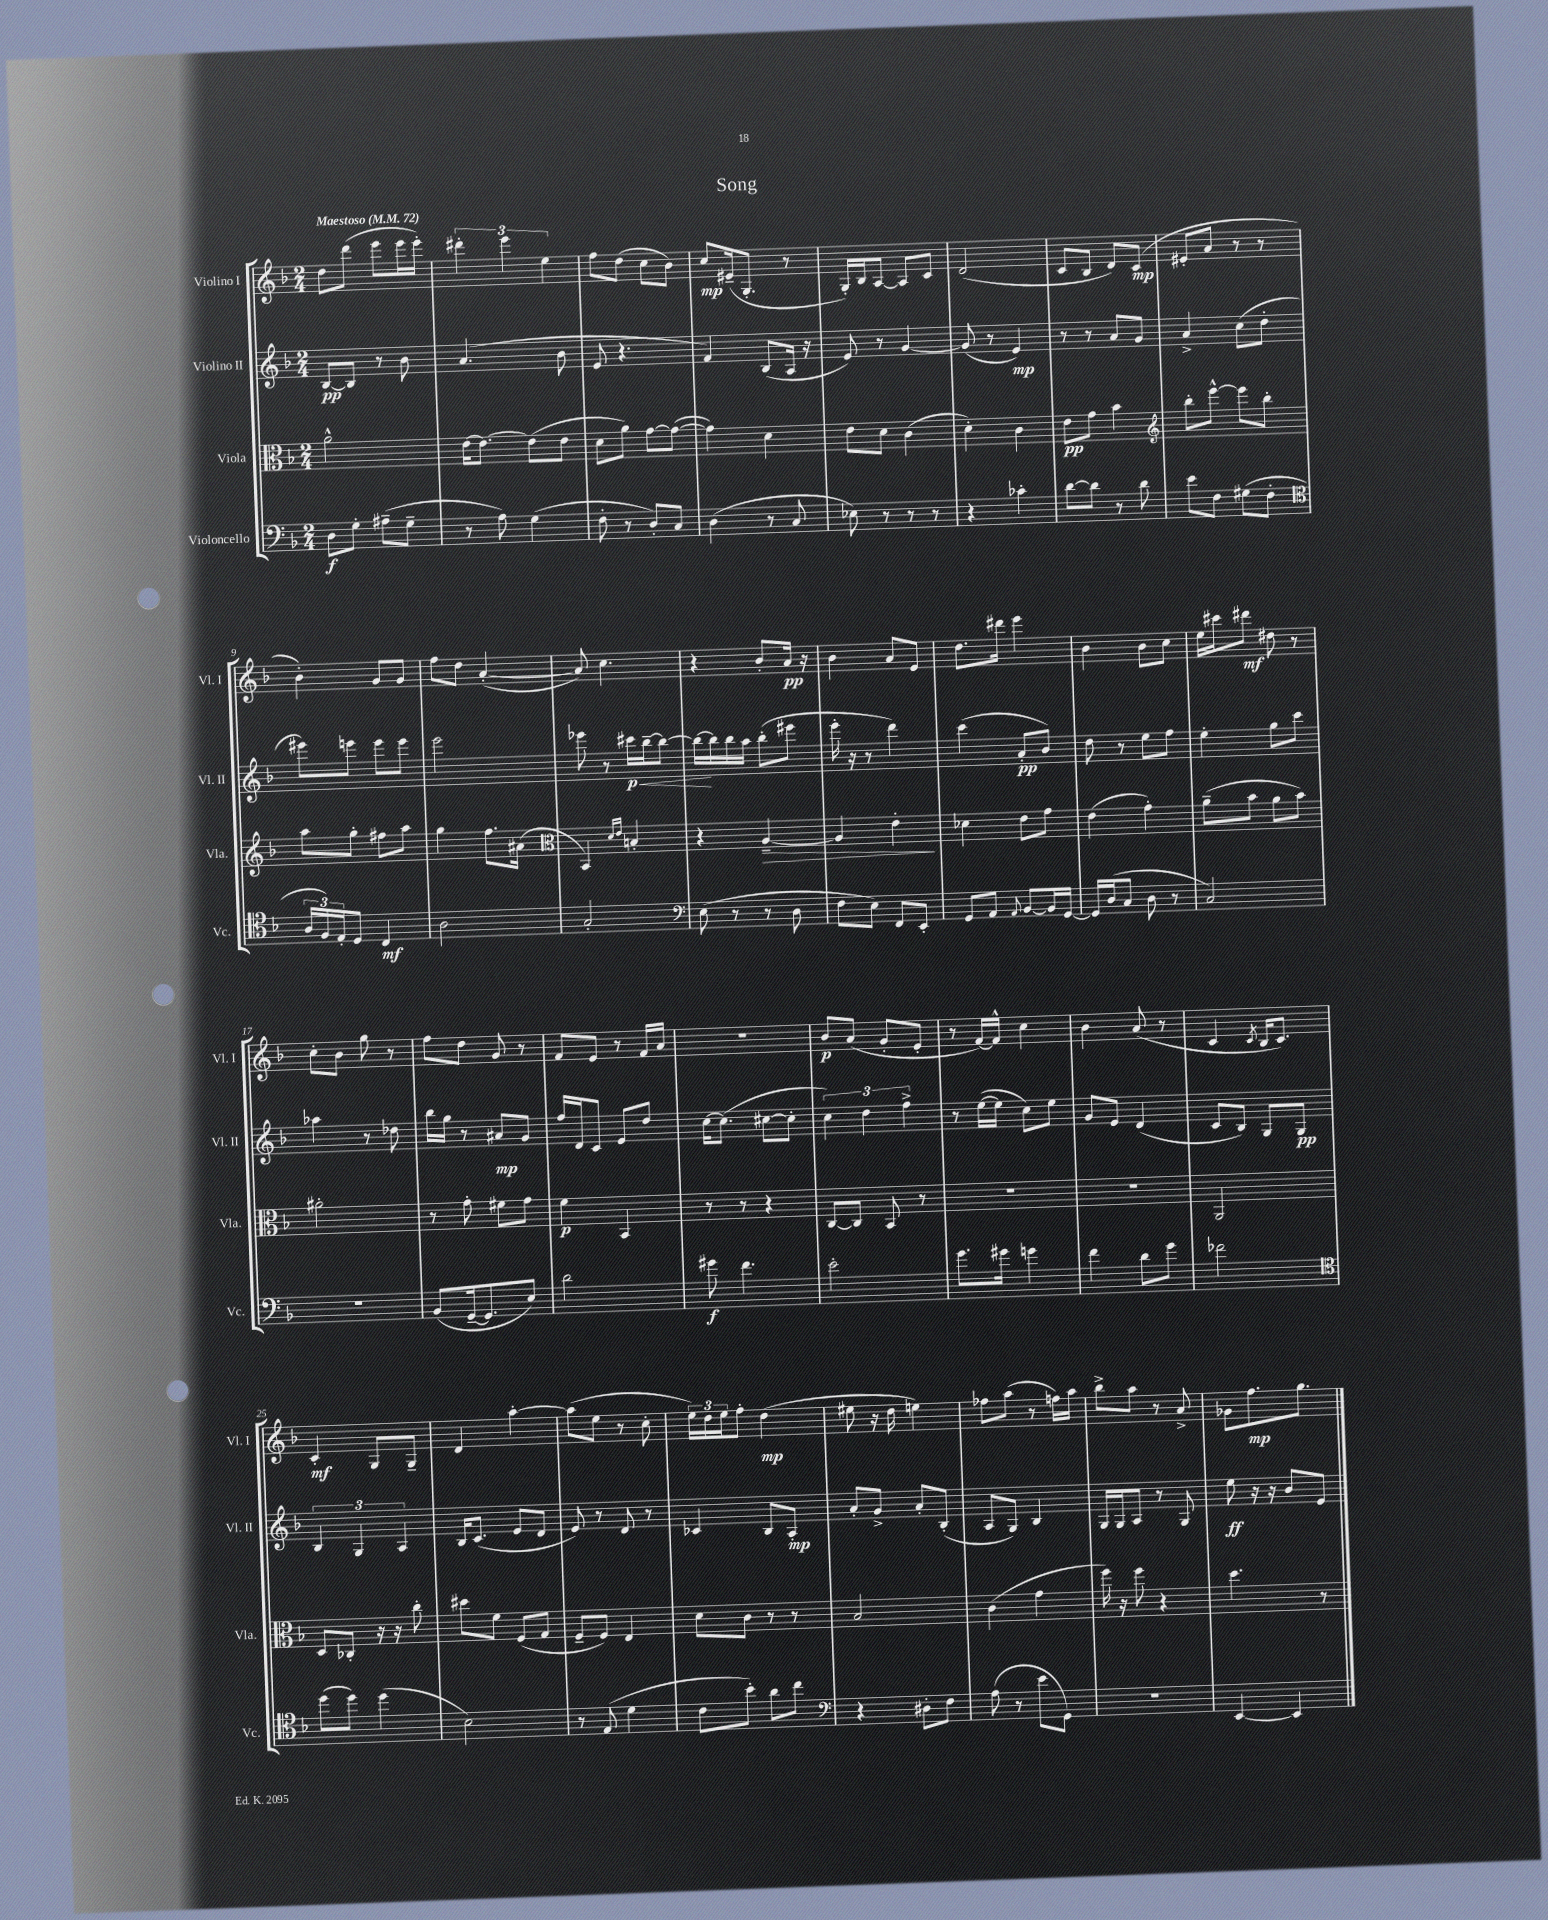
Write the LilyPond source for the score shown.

\header { title = "Song" }
<<
\new StaffGroup <<
\new Staff = "s0" \with { instrumentName = "Violino I" shortInstrumentName = "Vl. I" } {
    \clef treble \key f \major \numericTimeSignature \time 2/4 \tempo "Maestoso" 4 = 72
    d''8 d'''8( e'''8 e'''16 e'''16-.) |
    \tuplet 3/2 { dis'''4-. e'''4 e''4 } |
    f''8 d''8( c''8 bes'8) |
    c''8\mp eis'16--( g8.-. r8 |
    g16-.) bes16 a8~ a8 c'8 |
    d'2( |
    c'8 bes8 d'8) c'8\mp( |
    eis'8-. a'8 r8 r8 |
    bes'4-.) g'8 g'8 |
    f''8 d''8 a'4~-.( |
    a'8) c''4. |
    r4 bes'8-. a'16\pp r16 |
    bes'4 a'8 e'8 |
    d''8. dis'''16 e'''4 |
    bes'4 bes'8 c''8 |
    e''16 cis'''16 dis'''8\mf dis''8 r8 |
    c''8-. bes'8 g''8 r8 |
    f''8 d''8 g'8 r8 |
    f'8 e'8 r8 f'16 a'16 |
    R2 |
    bes'8\p a'8( g'8-. e'8-. |
    r8 f'16~) f'16-^ c''4 |
    bes'4 a'8( r8 |
    c'4 \acciaccatura { c'8 } bes16 c'8.) |
    c'4-.\mf g8 g8-- |
    d'4 a''4~-. |
    a''8( e''8 r8 c''8-. |
    \tuplet 3/2 { e''16) d''16 e''16 } f''8-. d''4\mp( |
    eis''8 r16 d''16 e''4) |
    fes''8 a''8( r8 f''16) a''16 |
    bes''8-> a''8 r8 a'8-> |
    ges'8 f''8.\mp g''8. \bar "|." |
}
\new Staff = "s1" \with { instrumentName = "Violino II" shortInstrumentName = "Vl. II" } {
    \clef treble \key f \major \numericTimeSignature \time 2/4
    bes8~\pp bes8 r8 bes'8 |
    a'4.( bes'8 |
    e'8 r4. |
    f'4) bes8( a16 r16 |
    e'8) r8 g'4~ |
    g'8( r8 e'4\mp) |
    r8 r8 a'8 g'8 |
    a'4-> c''8( d''8-. |
    eis'''8) e'''8 e'''8 e'''8 |
    e'''2 |
    ees'''8 r8 cis'''16\p\< bes''16~-- bes''8~ |
    bes''16~\! bes''16 bes''16 a''16 bes''8-.( eis'''8 |
    e'''16-. r16 r8 d'''4) |
    c'''4( a'8-.\pp bes'8) |
    d''8 r8 e''8 f''8 |
    e''4-. g''8 c'''8 |
    aes''4 r8 des''8 |
    bes''16 g''16 r8 ais'8\mp g'8 |
    f''16 d'16 c'8 e'8 d''8 |
    c''16~ c''8.( cis''8~ cis''8-. |
    \tuplet 3/2 { c''4) d''4 f''4-> } |
    r8 e''16~( e''16 c''8) e''8 |
    g'8 e'8 d'4( |
    c'8 bes8) g8 g8\pp |
    \tuplet 3/2 { bes4 g4 a4 } |
    bes16 c'8.( e'8 d'8 |
    e'8) r8 d'8 r8 |
    ces'4 bes8 a8-.\mp |
    a'8-. g'8-> a'8-. bes8-.( |
    a8 g8) bes4 |
    g16 g16 a8 r8 g8 |
    e''8\ff r16 r16 bes'8 e'8 \bar "|." |
}
\new Staff = "s2" \with { instrumentName = "Viola" shortInstrumentName = "Vla." } {
    \clef alto \key f \major \numericTimeSignature \time 2/4
    a'2-^ |
    e'16~ e'8.~ e'8( e'8 |
    d'8 a'8) g'8~ g'8~( |
    g'4) d'4 |
    e'8 d'8 c'4( |
    d'4-.) c'4 |
    e'8\pp g'8 bes'4 |
    \clef treble bes''8-. e'''8~-^ e'''8 bes''8-. |
    a''8 g''8-. fis''8 a''8 |
    g''4 f''8. ais'16( |
    \clef alto bes,4) \grace { d'16 e'16 } b4-. |
    r4 a4~--\> |
    a4 e'4-.\! |
    des'4 e'8 g'8 |
    e'4( g'4-.) |
    a'8--( bes'8 a'8 bes'8) |
    ais'2-. |
    r8 g'8-. fis'8 g'8 |
    f'4\p bes,4 |
    r8 r8 r4 |
    c8~ c8 bes,8 r8 |
    R2 |
    R2 |
    a,2 |
    d8 ces8-. r16 r16 c''8-. |
    dis''8 f'8 f8( g8 |
    f8-- f8) e4 |
    d'8 c'8 r8 r8 |
    bes2 |
    c'4( g'4 |
    f''16) r16 f''8 r4 |
    d''4. r8 \bar "|." |
}
\new Staff = "s3" \with { instrumentName = "Violoncello" shortInstrumentName = "Vc." } {
    \clef bass \key f \major \numericTimeSignature \time 2/4
    d8\f g8-. ais8--( g8-- |
    r8 a8) g4( |
    f8-. r8 d8-.) c8 |
    d4( r8 c8 |
    ees8) r8 r8 r8 |
    r4 ces'4-. |
    d'8~ d'8 r8 d'8 |
    e'8 f8 gis8( f8-. |
    \clef tenor \tuplet 3/2 { a16 f16) e16-. } d8 c4\mf |
    a2 |
    g2-. |
    \clef bass e8( r8 r8 d8 |
    f8 e8) f,8 e,8-. |
    g,8 a,8 \appoggiatura { a,8 } bes,8~ bes,16 g,16~ |
    g,16 d16( c8 d8 r8 |
    c2) |
    r2 |
    bes,8( g,16~-- g,8. e8) |
    d'2 |
    gis'8\f f'4. |
    e'2-. |
    g'8. gis'16 g'4 |
    f'4 d'8 g'8 |
    fes'2 |
    \clef tenor d''8( d''8) d''4( |
    bes2) |
    r8 e8( d'4 |
    c'8 bes'8-.) a'8 c''8 |
    \clef bass r4 dis8-. f8 |
    a8( r8 e'8 g,8) |
    r2 |
    e,4~ e,4 \bar "|." |
}
>>
>>
